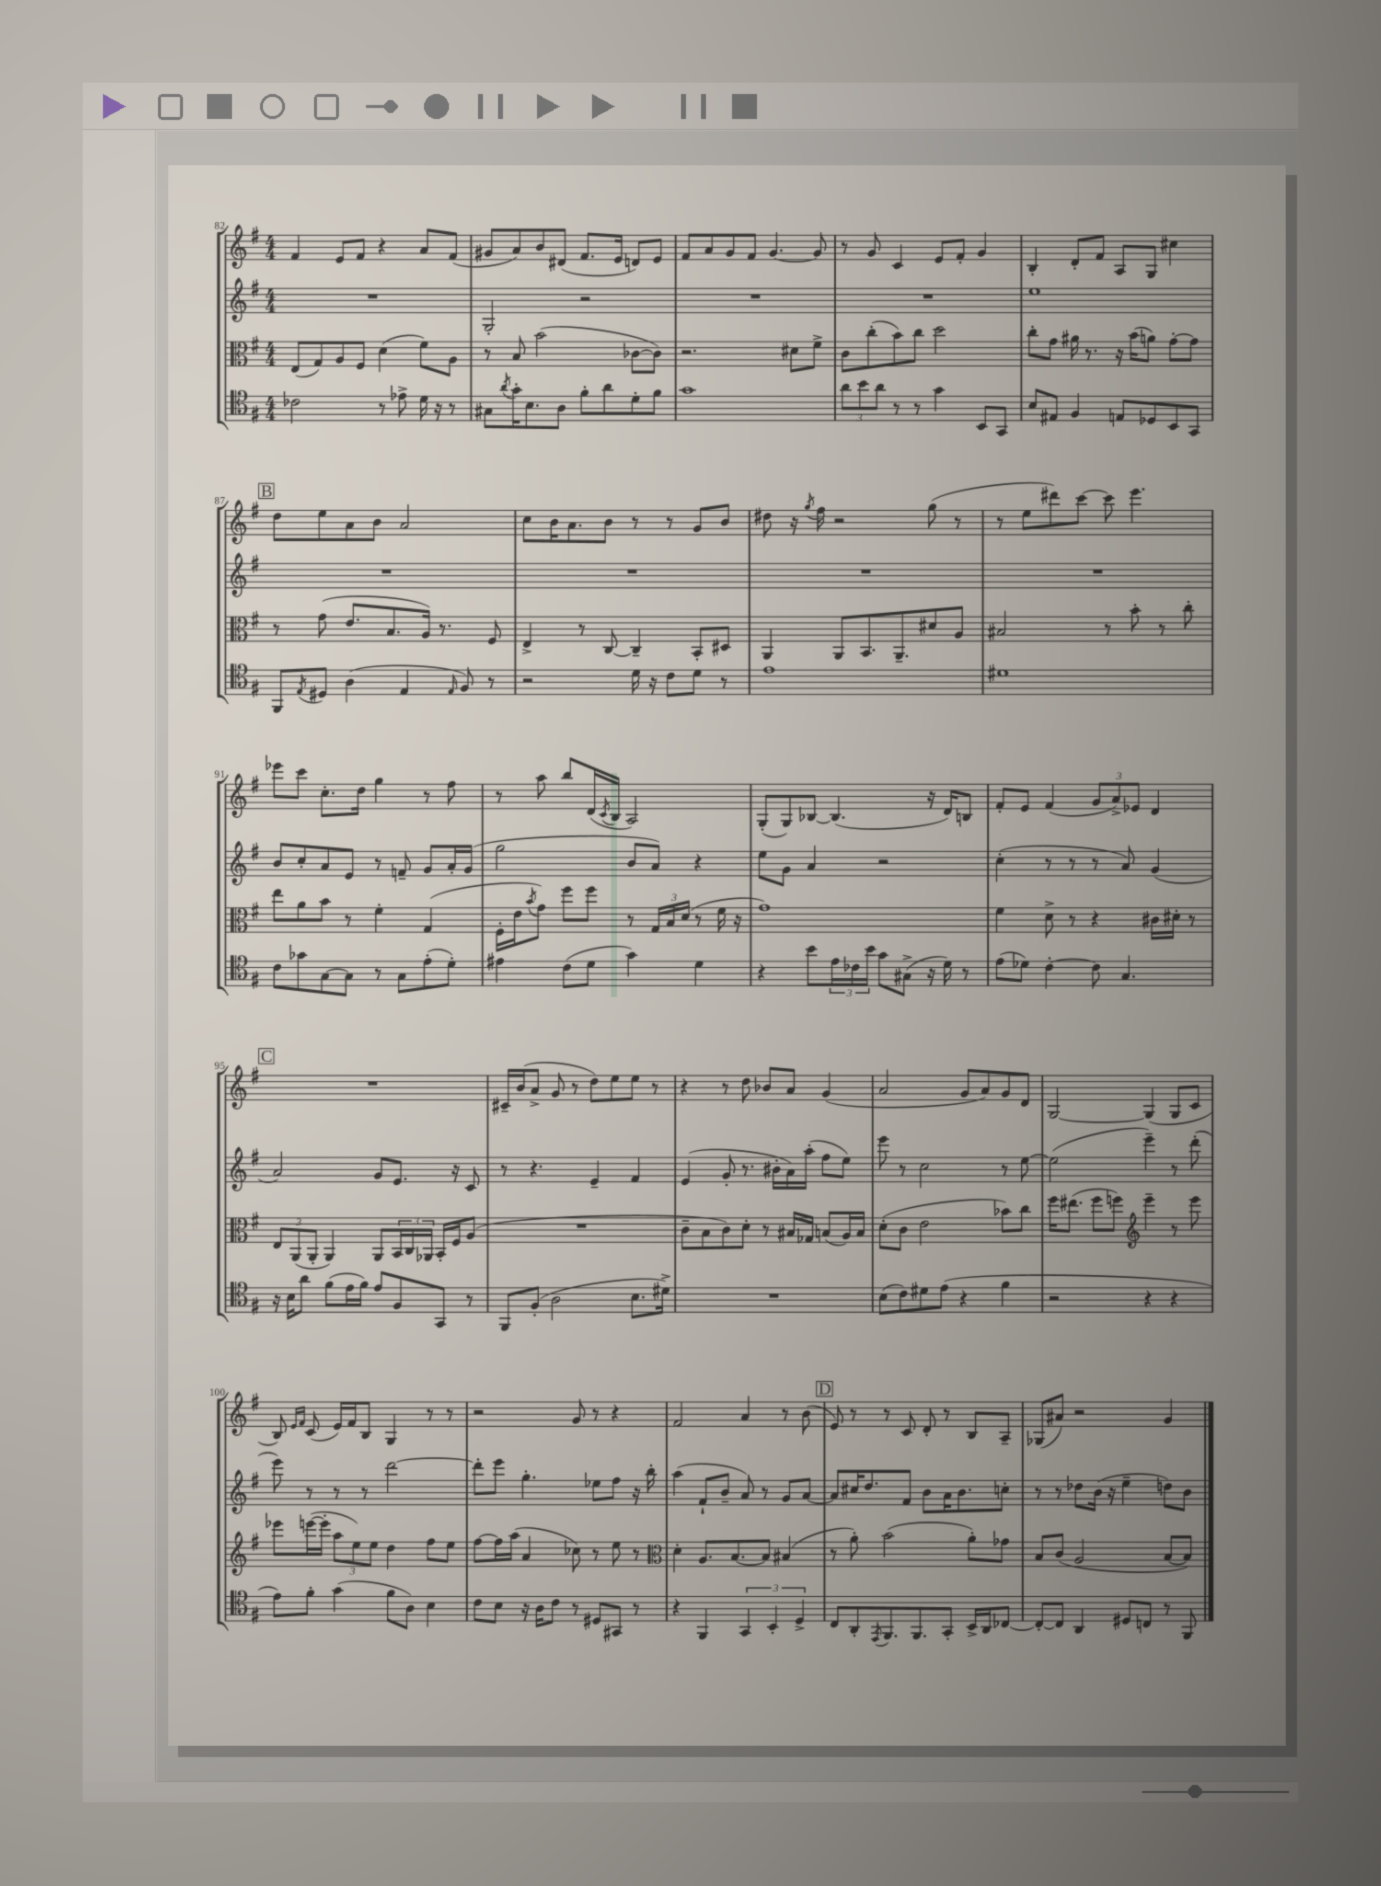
<<
\new StaffGroup <<
\new Staff = "s0" {
    \clef treble \key g \major \numericTimeSignature \time 4/4
    fis'4 e'8 fis'8 r4 a'8 fis'8( |
    gis'8 a'8) b'8 dis'8( fis'8. e'16 d'8) e'8 |
    fis'8 a'8 g'8 fis'8 g'4.~ g'8 |
    r8 g'8 c'4 e'8 fis'8-. g'4 |
    b4-. d'8-. fis'8 a8 g8 cis''4 |
    \mark \markup { \box "B" } d''8 e''8 a'8 b'8 a'2 |
    c''8 b'16 a'8. b'8 r8 r8 g'8 b'8 |
    dis''8 r16 \acciaccatura { g''8 } fis''16 r2 g''8( r8 |
    r8 e''8 dis'''8) c'''8~ c'''8 e'''4. |
    ees'''8 c'''8 c''8.-. d''16 g''4 r8 fis''8 |
    r8 a''8 b''8 d'16( \acciaccatura { c'8 } b16 a2) |
    g8-.( g8) bes8~ bes4.( r16 d'16) b8 |
    fis'8-. e'8 fis'4( \tuplet 3/2 { g'8 a'8->) ees'8 } d'4 |
    \mark \markup { \box "C" } R1 |
    cis'16-- b'16( a'8-> g'8 r8 d''8) e''8 e''8 r8 |
    r4 r8 d''8 bes'8 a'8 g'4( |
    a'2 g'8 a'8) g'8 d'8 |
    g2~ g4( g8 c'8 |
    b8) \grace { e'16 fis'16 } c'8( e'16) fis'16 b8 g4 r8 r8 |
    r2 g'8 r8 r4 |
    fis'2 a'4 r8 b'8( |
    \mark \markup { \box "D" } e'8) r8 r8 c'8 d'8-. r8 b8 a8-- |
    ges8( ais'8) r2 g'4 \bar "|." |
}
\new Staff = "s1" {
    \clef treble \key g \major \numericTimeSignature \time 4/4
    R1 |
    g2-. r2 |
    R1 |
    R1 |
    e''1 |
    \mark \markup { \box "B" } R1 |
    R1 |
    R1 |
    R1 |
    b'8 c''8-. a'8 e'8 r8 f'8-- g'8 a'16-. g'16( |
    g''2 b'8 a'8) r4 |
    e''8 g'8 a'4 r2 |
    c''4-.( r8 r8 r8 a'8) g'4( |
    \mark \markup { \box "C" } a'2) g'8 e'8. r16 c'8 |
    r8 r4. e'4-- fis'4 |
    e'4( g'8-. r8. bis'16-. a'16) a''16-.( fis''8 e''8) |
    e'''8 r8 c''2 r8 e''8~ |
    e''2( e'''4--) r8 d'''8-.( |
    e'''8) r8 r8 r8 d'''2~ |
    d'''8-. e'''8 g''4.-. ees''8 fis''8 r16 b''16-. |
    a''4( fis'8-! b'8-- a'8) r8 g'8 a'8~ |
    \mark \markup { \box "D" } a'8 cis''16 d''8. fis'8 b'8 a'16 b'8. c''8-. |
    r8 r8 des''8 b'16( r16 e''4-- d''8) b'8 \bar "|." |
}
\new Staff = "s2" {
    \clef alto \key g \major \numericTimeSignature \time 4/4
    e8( g8) a8 fis8 d'4( fis'8) a8 |
    r8 b8 b'2( ces'8~ ces'8) |
    r2. dis'8 fis'8-> |
    c'8 c''8-.( b'8) c''8 d''2 |
    c''8-. g'8 ais'16 r8. r16 b'16( a'8) g'8~-. g'8 |
    \mark \markup { \box "B" } r8 g'8( e'8. b8. a16) r8. fis8 |
    e4-> r8 c8~ c4-- b,8-. dis8 |
    a,4 a,8 b,8. a,8.-- dis'8 a8 |
    bis2 r8 b'8-. r8 c''8-. |
    e''8 a'8 b'8 r8 fis'4-. g4( |
    fis16-. e'16 \acciaccatura { b'8 } g'8) fis''8 fis''8 r8 \tuplet 3/2 { g16 b16 d'16( } r8 fis'16 r16 |
    g'1) |
    fis'4 d'8-> r8 r4 cis'16 dis'16-. r8 |
    \mark \markup { \box "C" } \tuplet 3/2 { e8 a,8( a,8-. } a,4) a,8 \tuplet 3/2 { b,16 c16 aes,16 } b,16-. fis16 a8( |
    R1 |
    c'8-- b8 c'8) d'8-. r8 bis16 ges16 b8( a16) b16 |
    d'8-.( c'8 e'2 bes'8) c''8 |
    fis''16 eis''8.( fis''8 f''8) \clef treble e'''4-- r8 e'''8 |
    ees'''8 e'''16~( e'''16-. \tuplet 3/2 { a''8 e''8) e''8 } d''4 fis''8 e''8 |
    fis''8~ fis''16 a''16( a'4 ces''8) r8 e''8 r8 |
    \clef alto d'4-. a8. b8.~ b8 bis4( |
    \mark \markup { \box "D" } r8 a'8-.) b'2( a'8-.) ges'8 |
    b8 c'8( a2 b8~ b8) \bar "|." |
}
\new Staff = "s3" {
    \clef tenor \key g \major \numericTimeSignature \time 4/4
    ces'2 r8 ees'8-> d'16 r16 r8 |
    gis8 \acciaccatura { a'8 } g'16-. b8. a8 fis'8-. a'8 d'8-. fis'8 |
    g'1 |
    \tuplet 3/2 { a'8 b'8 a'8 } r8 r8 g'4 b,8 g,8 |
    b8 eis8 fis4 e8 des8 b,8 g,8 |
    \mark \markup { \box "B" } fis,8 \acciaccatura { e8 } dis8 a4( e4 \grace { e16 } fis8) r8 |
    r2 d'16 r16 c'8 d'8 r8 |
    e'1 |
    dis'1 |
    c'8 ges'8 g8~ g8 r8 g8 e'8-.( d'8-.) |
    eis'4 c'8( d'8 g'4) d'4 |
    r4 b'8 \tuplet 3/2 { e'16 ces'16 b'16 } g'8 gis8->( r16 d'16) r8 |
    e'8( des'8) c'4~-. c'8 g4. |
    \mark \markup { \box "C" } r16 b16 a'8 fis'8( e'16 fis'16) e'8 fis8 g,8 r8 |
    fis,8 fis8-.( a2 b8. dis'16->) |
    R1 |
    b8( c'8) dis'8 e'8( r4 fis'4 |
    r2 r4 r4 |
    e'8) fis'8-. g'4( fis'8 a8) b4 |
    c'8 b8 r16 a16 c'8 r8 dis8 gis,8 r8 |
    r4 fis,4 \tuplet 3/2 { g,4 b,4-. d4-> } |
    \mark \markup { \box "D" } c8 a,8-. \acciaccatura { e,8 } fis,8. fis,8. g,8-. b,16-> a,16 ces8~ |
    ces8~-. ces8 a,4 dis8 c8 r8 fis,8 \bar "|." |
}
>>
>>
\layout { \context { \Score currentBarNumber = #82 } }
